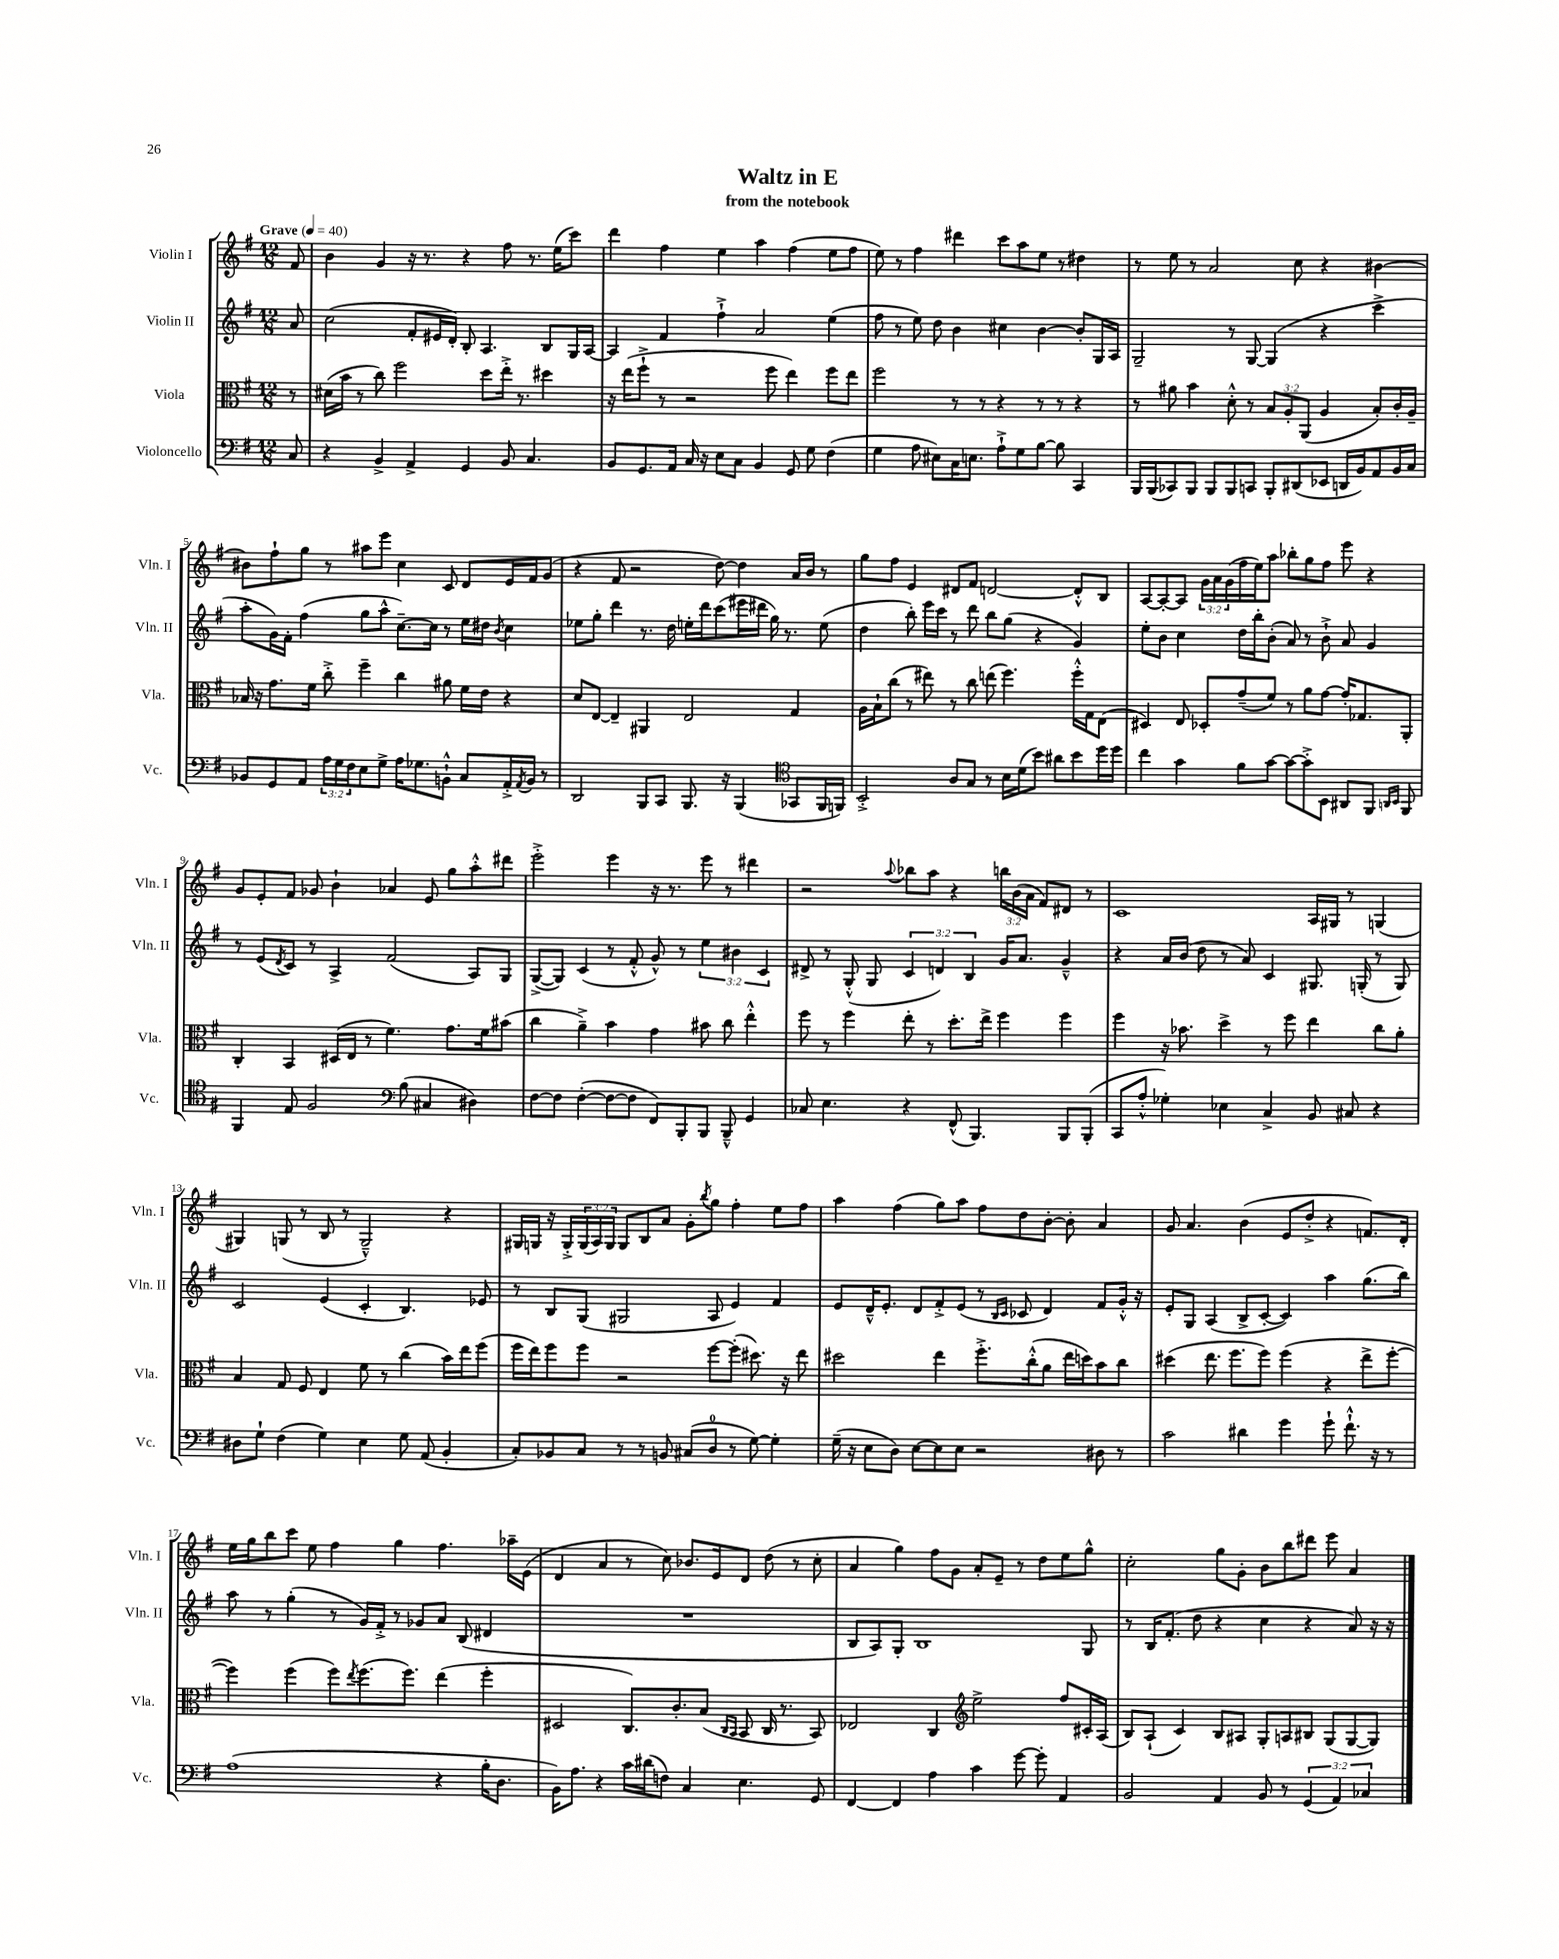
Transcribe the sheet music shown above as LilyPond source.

\header { title = "Waltz in E" subtitle = "from the notebook" }
<<
\new StaffGroup <<
\new Staff = "s0" \with { instrumentName = "Violin I" shortInstrumentName = "Vln. I" } {
    \clef treble \key g \major \numericTimeSignature \time 12/8 \override Staff.TupletNumber.text = #tuplet-number::calc-fraction-text \partial 8 \tempo "Grave" 4 = 40
    fis'8 |
    b'4 g'4 r16 r8. r4 fis''8 r8. e''16( c'''8) |
    d'''4 fis''4 e''4 a''4 fis''4( e''8 fis''8 |
    e''8) r8 fis''4 dis'''4 c'''8 a''8 e''8 r8 dis''4 |
    r8 e''8 r8 a'2 c''8 r4 bis'4~ |
    bis'8 fis''8-! g''8 r8 ais''8 e'''8 c''4 c'8 d'8 e'16 fis'16 g'8( |
    r4 fis'8 r2 d''8~) d''4 a'16 b'16 r8 |
    g''8 fis''8 e'4 dis'8 fis'8 d'2~ d'8-.-^ b8 |
    a8~ a8~-. a8 \tuplet 3/2 { g'16 a'16 g'16( } fis''16 e''16) a''8 bes''8-. g''8 fis''8 e'''8 r4 |
    g'8 e'8-. fis'8 ges'8 b'4-! aes'4 e'8 g''8 a''8-.-^ dis'''8 |
    e'''2-.-> e'''4 r16 r8. e'''8 r8 dis'''4 |
    r2 \appoggiatura { a''8 } bes''8 a''8 r4 \tuplet 3/2 { b''16 b'16( a'16 } fis'8) dis'8 r8 |
    c'1 a16 gis16 r8 g4( |
    gis4) g8( r8 b8 r8 g2---^) r4 |
    gis16 g16 r16 g16-.-> \tuplet 3/2 { g16( a16) g16 } g8 b8 a'8 g'8-. \acciaccatura { b''8 } g''8 fis''4-. e''8 fis''8 |
    a''4 fis''4( g''8) a''8 fis''8 d''8 b'8~-. b'8-. a'4 |
    g'8 a'4. b'4( e'8 d''8-.-> r4 f'8.) d'16-. |
    e''16 g''16 b''8 c'''8 e''8 fis''4 g''4 fis''4. aes''16-- e'16( |
    d'4 a'4 r8 c''8) bes'8. e'16 d'8 d''8( r8 c''8-. |
    a'4 g''4) fis''8 g'8 a'8-. e'8-- r8 d''8 e''8 g''8-^ |
    c''2-. g''8 g'8-. b'8 b''8 dis'''8 e'''8 a'4 \bar "|." |
}
\new Staff = "s1" \with { instrumentName = "Violin II" shortInstrumentName = "Vln. II" } {
    \clef treble \key g \major \numericTimeSignature \time 12/8 \override Staff.TupletNumber.text = #tuplet-number::calc-fraction-text \partial 8
    a'8 |
    c''2( fis'8-. eis'16 d'16-.) b8-. a4. b8 g16 a16~ |
    a4 fis'4 fis''4-!-> a'2 e''4( |
    fis''8 r8 e''8) d''8 b'4 cis''4 b'4~ b'8-. g16 a16 |
    g2-- r8 g8~ g4( r4 c'''4-> |
    a''8-. g'16) fis'16-. fis''4( g''8 a''8-^ c''8.~--) c''16 r8 e''16 dis''16 \acciaccatura { b'8 } c''4 |
    ees''8 g''8-. d'''4 r8. d''16 e''16-. d'''16 c'''8( eis'''16 dis'''16 g''16) r8. e''8( |
    d''4 b''8-.) e'''16 c'''16 r8 d'''8 b''8 g''8( r4 g'4) |
    e''8-. b'8 c''4 d''16 b''16-. b'8-.( a'8) r8 b'8-!-> a'8 g'4 |
    r8 e'8( \acciaccatura { d'8 } c'8) r8 a4-> fis'2( a8) g8 |
    g8~->( g8) c'4( r8 fis'8-.-^ g'8-^) r8 \tuplet 3/2 { e''4 bis'4 c'4 } |
    dis'8-> r8 g8-.-^( g8 \tuplet 3/2 { c'4 d'4) b4 } g'16 a'8. g'4---^ |
    r4 a'16 b'16( d''8 r8 a'8) c'4 gis8. g16-.( r8 g8) |
    c'2 e'4( c'4-. b4.) ees'8 |
    r8 b8 g8( gis2 a8 e'4) fis'4 |
    e'8 d'16---^ e'8.-. d'8 fis'8-.-> e'8( r8 \grace { b16 c'16 } ces'8 d'4) fis'8 g'16-.-^ r16 |
    e'8-. g8 a4( b8-> c'8~-. c'4) a''4 g''8.( b''16) |
    a''8 r8 g''4-.( r8 g'16) fis'16-.-> r8 ges'8 a'8 b8( dis'4 |
    R1. |
    b8 a8) g8-. b1 g8 |
    r8 b16 fis'8.-.( d''8 r4 c''4 r4 a'8) r16 r16 \bar "|." |
}
\new Staff = "s2" \with { instrumentName = "Viola" shortInstrumentName = "Vla." } {
    \clef alto \key g \major \numericTimeSignature \time 12/8 \override Staff.TupletNumber.text = #tuplet-number::calc-fraction-text \partial 8
    r8 |
    dis'16( b'16 r8 c''8) fis''2 d''8 e''16-.-> r8. dis''4 |
    r16 e''16( fis''8-!-> r8 r2 fis''8 e''4) fis''8 e''8 |
    fis''2 r8 r8 r4 r8 r8 r4 |
    r8 ais'8 b'4 d'8-.-^ r8 \tuplet 3/2 { b8 a8-. a,8( } a4 b8-.) c'16-. a16-- |
    bes16 r16 g'8. fis'16 c''8-.-> fis''4-- c''4 ais'8 fis'16 e'16 r4 |
    d'8 e8~ e4-- ais,4 e2 g4 |
    a16 b16-! c''8( r8 eis''8) r8 c''8 e''8( fis''4.) fis''16-.-^ g16 e8( |
    dis4) e8 des8-. g'8--( fis'8) r8 a'8 g'8~ g'16-. ges8. a,8-. |
    c4-. b,4 dis16( e16 r8 fis'4.) g'8. fis'16 bis'8( |
    c''4 a'4--->) b'4 g'4 bis'8 c''8 e''4-.-^ |
    fis''8 r8 fis''4 e''8-. r8 d''8.-. e''16-> fis''4 fis''4 |
    fis''4 r16 bes'8. d''4-> r8 fis''8 e''4 c''8 a'8-. |
    b4 g8 fis8 e4 fis'8 r8 c''4( b'16) e''16 fis''8( |
    fis''16 e''16) fis''8 fis''8 r2 fis''8~ fis''8-.( dis''8.) r16 e''8 |
    dis''2 e''4 fis''8.-.-> c''16-.-^( a'8 e''16 d''16) b'8 c''8 |
    dis''4( e''8. fis''8. fis''8) fis''4( r4 e''8-> fis''8~-. |
    fis''4) fis''4( fis''8) \acciaccatura { e''8 } fis''8.( fis''8.) e''4( fis''4-. |
    dis2 c8.) c'8.-. b8( \grace { c16 b,16 } b,8 c16 r8. b,8) |
    ees2 c4 \clef treble e''2-> fis''8 cis'16-. a16( |
    b8) a8-!( c'4) b8 ais8 g8-. a8 bis8 g8( g8~ g8) \bar "|." |
}
\new Staff = "s3" \with { instrumentName = "Violoncello" shortInstrumentName = "Vc." } {
    \clef bass \key g \major \numericTimeSignature \time 12/8 \override Staff.TupletNumber.text = #tuplet-number::calc-fraction-text \partial 8
    c8 |
    r4 b,4-> a,4-> g,4 b,8 c4. |
    b,8 g,8. a,16 c16 r16 e8 c8 b,4 g,8 g8 fis4( |
    g4 a8 eis8) c16 e8. a8-!-> g8 b8~ b8 c,4 |
    b,,16 b,,16( ces,8) b,,8 b,,8 b,,8 c,8 b,,8-. dis,8( ees,8 d,16 b,16) a,8 b,16 c16 |
    bes,8 g,8 a,8 \tuplet 3/2 { a16 g16 fis16 } e8 g8-> a16 ges8. b,8-!-^ c8 a,16-.-> \acciaccatura { a,8 } b,16 r8 |
    d,2 b,,8 c,8 b,,8. r16 b,,4( \clef tenor ges,8 fis,16 f,16) |
    b,2-.-> a8 g8 r8 b16 d'16( b'8) ais'8 b'8 d''16 d''16 |
    c''4 g'4 fis'8 g'8~ g'8~ g'8-.-> b,8 ais,8 fis,8 \grace { a,16 b,16 } fis,8 |
    fis,4 e8 fis2 \clef bass b8( cis4 dis4) |
    fis8~ fis8 fis4~-.( fis8~ fis8 fis,8) b,,8-. b,,8 b,,8---^ g,4 |
    ces8 e4. r4 fis,8-^( b,,4.) b,,8 b,,8-.( |
    c,8 a8-.-^ ges4-.) ees4 c4-> b,8 cis8 r4 |
    dis8 g8-! fis4( g4) e4 g8 a,8( b,4-. |
    c8-.) bes,8 c8 r8 r8 b,8 cis8( d8-0 r8 g8~) g4-. |
    g16--( r16 e8 d8) e8~ e8 e8 r2 dis8 r8 |
    c'2 dis'4 g'4 g'8-! fis'8.-!-^ r16 r8 |
    a1( r4 b16-. d8. |
    b,16) a8. r4 c'16 dis'16( f8) c4 e4. g,8 |
    fis,4~ fis,4 a4 c'4 g'8~ g'8-. a,4 |
    b,2 a,4 b,8 r8 \tuplet 3/2 { g,4( a,4) ces4 } \bar "|." |
}
>>
>>
